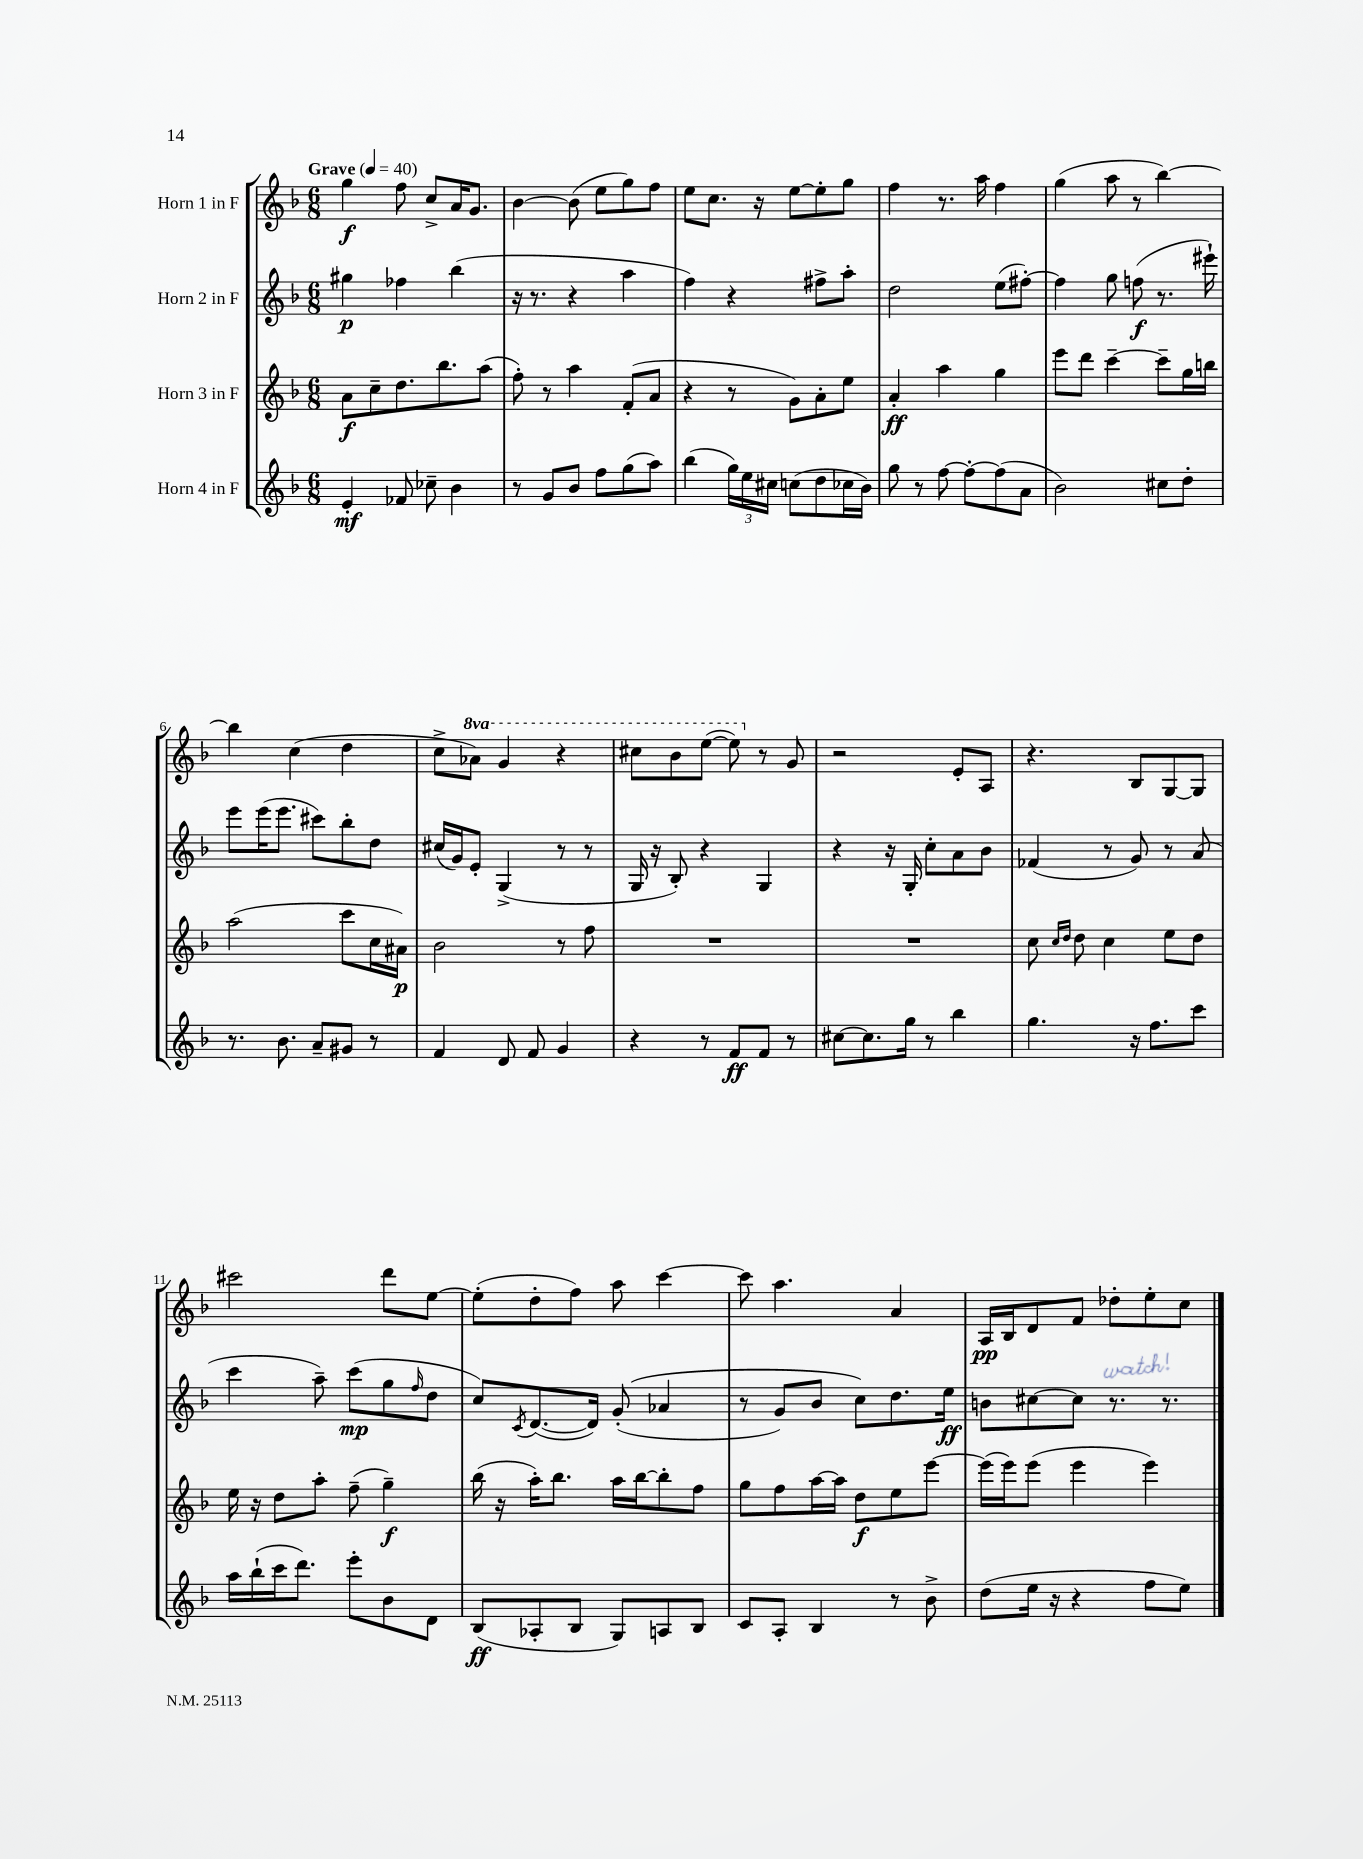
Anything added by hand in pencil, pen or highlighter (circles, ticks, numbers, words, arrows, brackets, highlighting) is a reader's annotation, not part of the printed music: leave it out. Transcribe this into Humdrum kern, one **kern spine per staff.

**kern	**dynam	**kern	**dynam	**kern	**dynam	**kern	**dynam
*part4	*part4	*part3	*part3	*part2	*part2	*part1	*part1
*staff4	*staff4	*staff3	*staff3	*staff2	*staff2	*staff1	*staff1
*I"Horn 4 in F	*	*I"Horn 3 in F	*	*I"Horn 2 in F	*	*I"Horn 1 in F	*
*clefG2	*	*clefG2	*	*clefG2	*	*clefG2	*
*k[b-]	*	*k[b-]	*	*k[b-]	*	*k[b-]	*
*M6/8	*	*M6/8	*	*M6/8	*	*M6/8	*
*MM40	*	*MM40	*	*MM40	*	*MM40	*
=1	=1	=1	=1	=1	=1	=1	=1
!	!	!	!	!	!	!LO:TX:a:B:t=Grave	!
4e'/	mf	8a\L	f	4gg#X\	p	4gg\	f
.	.	8cc~\	.	.	.	.	.
8f-X/	.	8.dd\	.	4ff-X\	.	8ff\	.
8cc-X~\	.	.	.	.	.	8cc^/L	.
.	.	8.bb-\	.	.	.	.	.
4b-\	.	.	.	(4bb-\	.	16a/K	.
.	.	.	.	.	.	8.g/J	.
.	.	(8aa\J	.	.	.	.	.
=2	=2	=2	=2	=2	=2	=2	=2
8r	.	8ff'\)	.	16r	.	[4b-\	.
.	.	.	.	8.r	.	.	.
8g/L	.	8r	.	.	.	.	.
8b-/J	.	4aa\	.	4r	.	(8b-\]	.
8ff\L	.	.	.	.	.	8ee\L	.
(8gg\	.	(8f'/L	.	4aa\	.	8gg\)	.
8aa\J)	.	8a/J	.	.	.	8ff\J	.
=3	=3	=3	=3	=3	=3	=3	=3
(4bb-\	.	4r	.	4ff\)	.	8ee\L	.
.	.	.	.	.	.	8.cc\J	.
24gg\LL)	.	8r	.	4r	.	.	.
24ee\	.	.	.	.	.	.	.
.	.	.	.	.	.	16r	.
24cc#X\JJ	.	.	.	.	.	.	.
(8ccn\L	.	8g\L)	.	.	.	[8ee\L	.
8dd\	.	8a'\	.	8ff#X^\L	.	8ee'\]	.
16cc-X\L	.	8ee\J	.	8aa'\J	.	8gg\J	.
16b-\JJ)	.	.	.	.	.	.	.
=4	=4	=4	=4	=4	=4	=4	=4
8gg\	.	4a'/	ff	2dd\	.	4ff\	.
8r	.	.	.	.	.	.	.
[8ff\	.	4aa\	.	.	.	8.r	.
8ff'\L_	.	.	.	.	.	.	.
.	.	.	.	.	.	16aa\	.
(8ff\]	.	4gg\	.	(8ee\L	.	4ff\	.
8a\J	.	.	.	[8ff#X'\J)	.	.	.
=5	=5	=5	=5	=5	=5	=5	=5
2b-\)	.	8eee\L	.	4ff#\]	.	(4gg\	.
.	.	8ddd\J	.	.	.	.	.
.	.	[4ccc~\	.	8gg\	.	8aa\	.
.	.	.	.	(8ffn\	f	8r	.
8cc#X\L	.	8ccc~\L]	.	8.r	.	[4bb-\)	.
8dd'\J	.	16gg\L	.	.	.	.	.
.	.	16bbn\JJ	.	16eee#X`\)	.	.	.
!!LO:LB:g=z
=6	=6	=6	=6	=6	=6	=6	=6
8.r	.	(2aa\	.	8eee\L	.	4bb-\]	.
.	.	.	.	(16eee\K	.	.	.
8.b-\	.	.	.	8.eee\J	.	.	.
.	.	.	.	.	.	(4cc\	.
8a~/L	.	.	.	8ccc#X\L)	.	.	.
8g#X/J	.	8ccc\L	.	8bb-'\	.	4dd\	.
8r	.	16cc\L	.	8dd\J	.	.	.
.	.	16a#X\JJ)	p	.	.	.	.
=7	=7	=7	=7	=7	=7	=7	=7
4f/	.	2b-\	.	(16cc#X/LL	.	8cc^\L	.
.	.	.	.	16g/J)	.	.	.
*	*	*	*	*	*	*8va	*
.	.	.	.	8e'/J	.	8aa-X\J)	.
8d/	.	.	.	(4G^/	.	4gg/	.
8f/	.	.	.	.	.	.	.
4g/	.	8r	.	8r	.	4r	.
.	.	8ff\	.	8r	.	.	.
=8	=8	=8	=8	=8	=8	=8	=8
4r	.	2.r	.	16G/	.	8ccc#X\L	.
.	.	.	.	16r	.	.	.
.	.	.	.	8B-'/)	.	8bb-\	.
8r	.	.	.	4r	.	([8eee\J	.
8f/L	ff	.	.	.	.	8eee\])	.
*	*	*	*	*	*	*X8va	*
8f/J	.	.	.	4G/	.	8r	.
8r	.	.	.	.	.	8g/	.
=9	=9	=9	=9	=9	=9	=9	=9
[8cc#X\L	.	2.r	.	4r	.	2r	.
8.cc#\]	.	.	.	.	.	.	.
.	.	.	.	16r	.	.	.
16gg\Jk	.	.	.	16G'/	.	.	.
8r	.	.	.	8cc'\L	.	.	.
4bb-\	.	.	.	8a\	.	8e'/L	.
.	.	.	.	8b-\J	.	8A/J	.
=10	=10	=10	=10	=10	=10	=10	=10
4.gg\	.	8cc\	.	(4f-X/	.	4.r	.
.	.	16qqcc/LL	.	.	.	.	.
.	.	16qqdd/JJ	.	.	.	.	.
.	.	8dd\	.	.	.	.	.
.	.	4cc\	.	8r	.	.	.
16r	.	.	.	8g/)	.	8B-/L	.
8.ff\L	.	.	.	.	.	.	.
.	.	8ee\L	.	8r	.	[8G/	.
8ccc\J	.	8dd\J	.	(8a/	.	8G/J]	.
!!LO:LB:g=z
=11	=11	=11	=11	=11	=11	=11	=11
16aa\LL	.	16ee\	.	4ccc\	.	2ccc#X\	.
(16bb-`\	.	16r	.	.	.	.	.
16ccc\J	.	8dd\L	.	.	.	.	.
8.ddd\J)	.	.	.	.	.	.	.
.	.	8aa'\J	.	8aa~\)	.	.	.
8eee'\L	.	(8ff~\	.	(8ccc\L	mp	.	.
8b-\	.	4gg~\)	f	8gg\	.	8ddd\L	.
.	.	.	.	16qqff/	.	.	.
8d\J	.	.	.	8dd\J	.	[8ee\J	.
=12	=12	=12	=12	=12	=12	=12	=12
(8B-/L	ff	(16bb-\	.	8cc/L)	.	(8ee'\L]	.
.	.	16r	.	.	.	.	.
.	.	.	.	8qc/	.	.	.
8A-X'/	.	16aa'\KL)	.	([8.d/	.	8dd'\	.
.	.	8.bb-\J	.	.	.	.	.
8B-/J	.	.	.	.	.	8ff\J)	.
.	.	.	.	16d/Jk])	.	.	.
8G/L)	.	16aa\LL	.	((8g'/	.	8aa\	.
.	.	[16bb-\J	.	.	.	.	.
8An/	.	8bb-'\]	.	4a-X/	.	[4ccc\	.
8B-/J	.	8ff\J	.	.	.	.	.
=13	=13	=13	=13	=13	=13	=13	=13
8c/L	.	8gg\L	.	8r	.	8ccc\]	.
8A'/J	.	8ff\	.	8g/L)	.	4.aa\	.
4B-/	.	[16aa\L	.	8b-/J	.	.	.
.	.	16aa\JJ]	.	.	.	.	.
.	.	8dd\L	f	8cc\L)	.	.	.
8r	.	8ee\	.	8.dd\	.	4a/	.
8b-^\	.	[8eee\J	.	.	.	.	.
.	.	.	.	16ee\Jk	ff	.	.
=14	=14	=14	=14	=14	=14	=14	=14
(8dd\L	.	(16eee\LL]	.	8bn\L	.	16A/LL	pp
.	.	16eee\J)	.	.	.	16B-/J	.
16ee\Jk	.	(8eee\J	.	[8cc#X\	.	8d/	.
16r	.	.	.	.	.	.	.
4r	.	4eee\	.	8cc#\J]	.	8f/J	.
.	.	.	.	8.r	.	8dd-X'\L	.
8ff\L	.	4eee\)	.	.	.	8ee'\	.
.	.	.	.	8.r	.	.	.
8ee\J)	.	.	.	.	.	8cc\J	.
==	==	==	==	==	==	==	==
*-	*-	*-	*-	*-	*-	*-	*-
